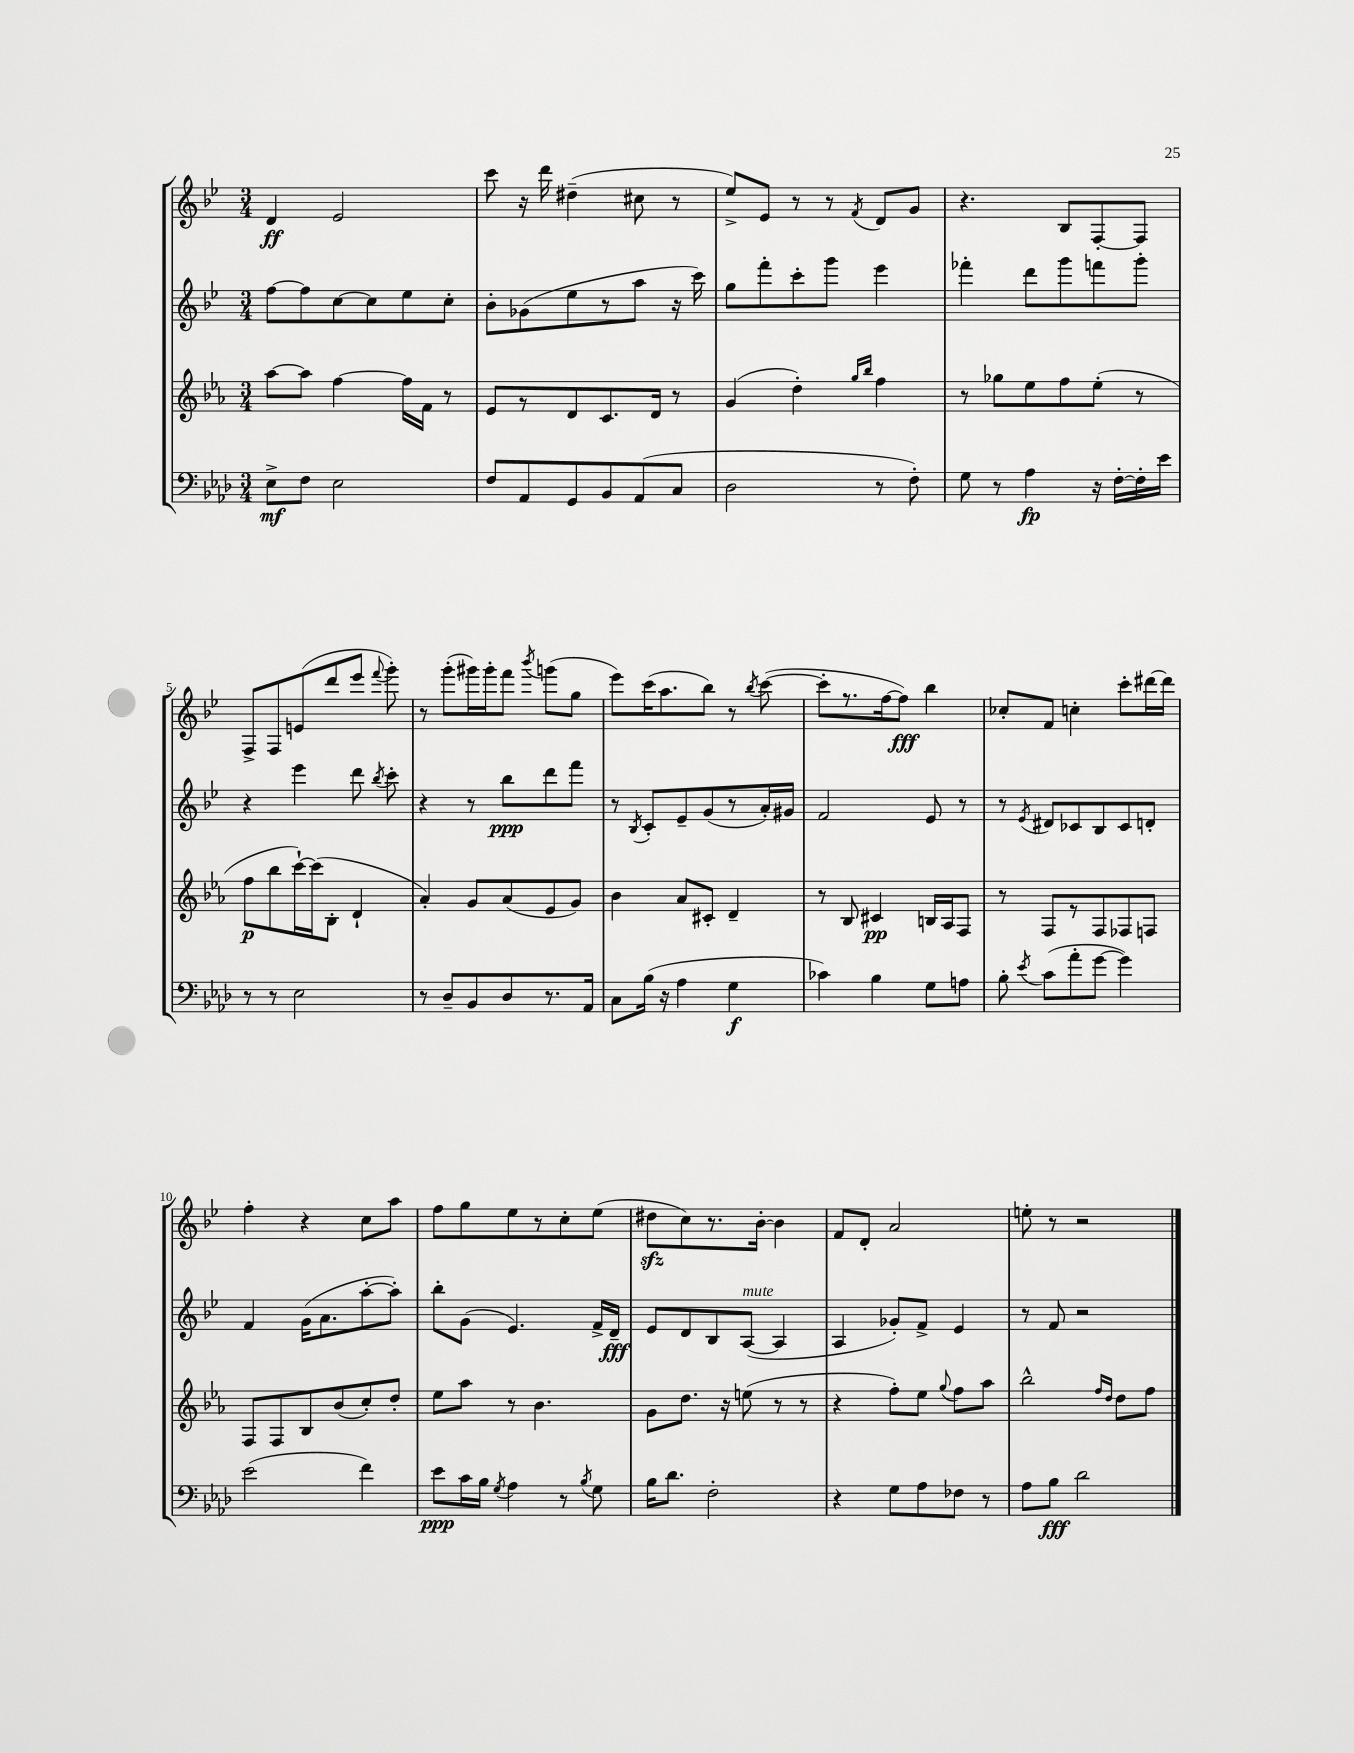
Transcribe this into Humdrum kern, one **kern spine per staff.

**kern	**dynam	**kern	**dynam	**kern	**dynam	**kern	**dynam
*part4	*part4	*part3	*part3	*part2	*part2	*part1	*part1
*staff4	*staff4	*staff3	*staff3	*staff2	*staff2	*staff1	*staff1
*clefF4	*	*clefG2	*	*clefG2	*	*clefG2	*
*k[b-e-a-d-]	*	*k[b-e-a-]	*	*k[b-e-]	*	*k[b-e-]	*
*M3/4	*	*M3/4	*	*M3/4	*	*M3/4	*
=1	=1	=1	=1	=1	=1	=1	=1
8E-^\L	mf	[8aa-\L	.	[8ff\L	.	4d/	ff
8F\J	.	8aa-\J]	.	8ff\]	.	.	.
2E-\	.	[4ff\	.	[8cc\	.	2e-/	.
.	.	.	.	8cc\]	.	.	.
.	.	16ff\LL]	.	8ee-\	.	.	.
.	.	16f\JJ	.	.	.	.	.
.	.	8r	.	8cc'\J	.	.	.
=2	=2	=2	=2	=2	=2	=2	=2
8F/L	.	8e-/L	.	8b-'\L	.	8ccc\	.
8AA-/	.	8r	.	(8g-X\	.	16r	.
.	.	.	.	.	.	16ddd\	.
8GG/	.	8d/	.	8ee-\	.	(4dd#X~\	.
8BB-/	.	8.c/	.	8r	.	.	.
(8AA-/	.	.	.	8aa\J	.	8cc#X\	.
.	.	16d/Jk	.	.	.	.	.
8C/J	.	8r	.	16r	.	8r	.
.	.	.	.	16ccc\)	.	.	.
=3	=3	=3	=3	=3	=3	=3	=3
2D-\	.	(4g/	.	8gg\L	.	8ee-^/L)	.
.	.	.	.	8fff'\	.	8e-/J	.
.	.	4dd'\)	.	8ccc'\	.	8r	.
.	.	.	.	8ggg\J	.	8r	.
.	.	16qqgg/LL	.	.	.	.	.
.	.	16qqbb-/JJ	.	.	.	8qf/	.
8r	.	4ff\	.	4eee-\	.	8d/L	.
8F'\)	.	.	.	.	.	8g/J	.
=4	=4	=4	=4	=4	=4	=4	=4
8G\	.	8r	.	4fff-X'\	.	4.r	.
8r	.	8gg-X\L	.	.	.	.	.
4A-\	fp	8ee-\	.	8ddd\L	.	.	.
.	.	8ff\	.	8ggg\	.	8B-/L	.
16r	.	(8ee-'\J	.	8fffn\	.	[8F'/	.
[16F'\LL	.	.	.	.	.	.	.
16F'\]	.	8r	.	8ggg'\J	.	8F/J]	.
16e-\JJ	.	.	.	.	.	.	.
!!LO:LB:g=z
=5	=5	=5	=5	=5	=5	=5	=5
8r	.	8ff\L	p	4r	.	8F^/L	.
8r	.	8bb-\	.	.	.	8F/	.
2E-\	.	[16ccc`\L)	.	4eee-\	.	(8en/	.
.	.	(16ccc\J]	.	.	.	.	.
.	.	8B-'\J	.	.	.	8ddd/	.
.	.	4d`/	.	8ddd\	.	8eee-/J	.
.	.	.	.	8qbb-/	.	8qqfff/	.
.	.	.	.	8ccc'\	.	8ggg'\)	.
=6	=6	=6	=6	=6	=6	=6	=6
8r	.	4a-'/)	.	4r	.	8r	.
8D-~/L	.	.	.	.	.	(8ggg'\L	.
8BB-/	.	8g/L	.	8r	.	16ggg#X\L)	.
.	.	.	.	.	.	16ggg#'\J	.
8D-/	.	(8a-/	.	8bb-\L	ppp	8fff\J	.
.	.	.	.	.	.	8qbbb-/	.
8.r	.	8e-/	.	8ddd\	.	(8gggn\L	.
.	.	8g/J)	.	8fff\J	.	8gg\J	.
16AA-/Jk	.	.	.	.	.	.	.
=7	=7	=7	=7	=7	=7	=7	=7
8C\L	.	4b-\	.	8r	.	8eee-\L)	.
.	.	.	.	8qB-/	.	.	.
(16B-\Jk	.	.	.	8c'/L	.	(16ccc\K	.
16r	.	.	.	.	.	8.aa\	.
4A-\	.	8a-/L	.	8e-~/	.	.	.
.	.	8c#X'/J	.	(8g/	.	8bb-\J)	.
4G\	f	4d~/	.	8r	.	8r	.
.	.	.	.	.	.	8qbb-/	.
.	.	.	.	16a'/L)	.	([8ccc\	.
.	.	.	.	16g#X/JJ	.	.	.
=8	=8	=8	=8	=8	=8	=8	=8
4c-X\)	.	8r	.	2f/	.	8ccc'\L]	.
.	.	8B-/	.	.	.	8.r	.
4B-\	.	4c#X/	pp	.	.	.	.
.	.	.	.	.	.	[16ff\k	.
.	.	.	.	.	.	8ff\J])	fff
8G\L	.	16Bn/LL	.	8e-/	.	4bb-\	.
.	.	16A-/J	.	.	.	.	.
8An\J	.	8F/J	.	8r	.	.	.
=9	=9	=9	=9	=9	=9	=9	=9
8B-'\	.	8r	.	8r	.	8cc-X'/L	.
8qe-/	.	.	.	8qe-/	.	.	.
(8c\L	.	8F/L	.	8d#X/L	.	8f/J	.
8a-'\	.	8r	.	8c-X/	.	4ccn'\	.
[8g\J	.	8F/	.	8B-/	.	.	.
4g\])	.	8F-X/	.	8c-/	.	8ccc'\L	.
.	.	8Fn/J	.	8dn'/J	.	[16ddd#X\L	.
.	.	.	.	.	.	16ddd#\JJ]	.
!!LO:LB:g=z
=10	=10	=10	=10	=10	=10	=10	=10
(2e-\	.	8F/L	.	4f/	.	4ff'\	.
.	.	8F/	.	.	.	.	.
.	.	8B-/	.	(16g\KL	.	4r	.
.	.	.	.	8.a\	.	.	.
.	.	(8b-/	.	.	.	.	.
4f\)	.	8cc'/)	.	[8aa'\	.	8cc\L	.
.	.	8dd'/J	.	8aa'\J])	.	8aa\J	.
=11	=11	=11	=11	=11	=11	=11	=11
8e-\L	ppp	8ee-\L	.	8bb-'\L	.	8ff\L	.
16c\L	.	8aa-\J	.	(8g\J	.	8gg\	.
16B-\JJ	.	.	.	.	.	.	.
8qG/	.	.	.	.	.	.	.
4A-\	.	8r	.	4.e-/)	.	8ee-\	.
.	.	4.b-\	.	.	.	8r	.
8r	.	.	.	.	.	8cc'\	.
8qB-/	.	.	.	.	.	.	.
8G\	.	.	.	16f^/LL	.	(8ee-\J	.
.	.	.	.	16d~/JJ	fff	.	.
=12	=12	=12	=12	=12	=12	=12	=12
16B-\KL	.	8g\L	.	8e-/L	.	8dd#Xzz\L	.
8.d-\J	.	.	.	.	.	.	.
.	.	8.dd\J	.	8d/	.	8cc\)	.
2F'\	.	.	.	8B-/	.	8.r	.
.	.	16r	.	.	.	.	.
!	!	!	!	!LO:TX:a:i:t=mute	!	!	!
.	.	(8een\	.	([8A/J	.	.	.
.	.	.	.	.	.	[16b-'\Jk	.
.	.	8r	.	4A/]	.	4b-\]	.
.	.	8r	.	.	.	.	.
=13	=13	=13	=13	=13	=13	=13	=13
4r	.	4r	.	4A/	.	8f/L	.
.	.	.	.	.	.	8d'/J	.
8G\L	.	8ff'\L)	.	8g-X'/L)	.	2a/	.
8A-\	.	8ee-\J	.	8f^/J	.	.	.
.	.	8qqgg/	.	.	.	.	.
8F-X\J	.	8ff\L	.	4e-/	.	.	.
8r	.	8aa-\J	.	.	.	.	.
=14	=14	=14	=14	=14	=14	=14	=14
8A-\L	.	2bb-^^\	.	8r	.	8een'\	.
8B-\J	fff	.	.	8f/	.	8r	.
2d-\	.	.	.	2r	.	2r	.
.	.	16qqff/LL	.	.	.	.	.
.	.	16qqdd/JJ	.	.	.	.	.
.	.	8dd\L	.	.	.	.	.
.	.	8ff\J	.	.	.	.	.
==	==	==	==	==	==	==	==
*-	*-	*-	*-	*-	*-	*-	*-
